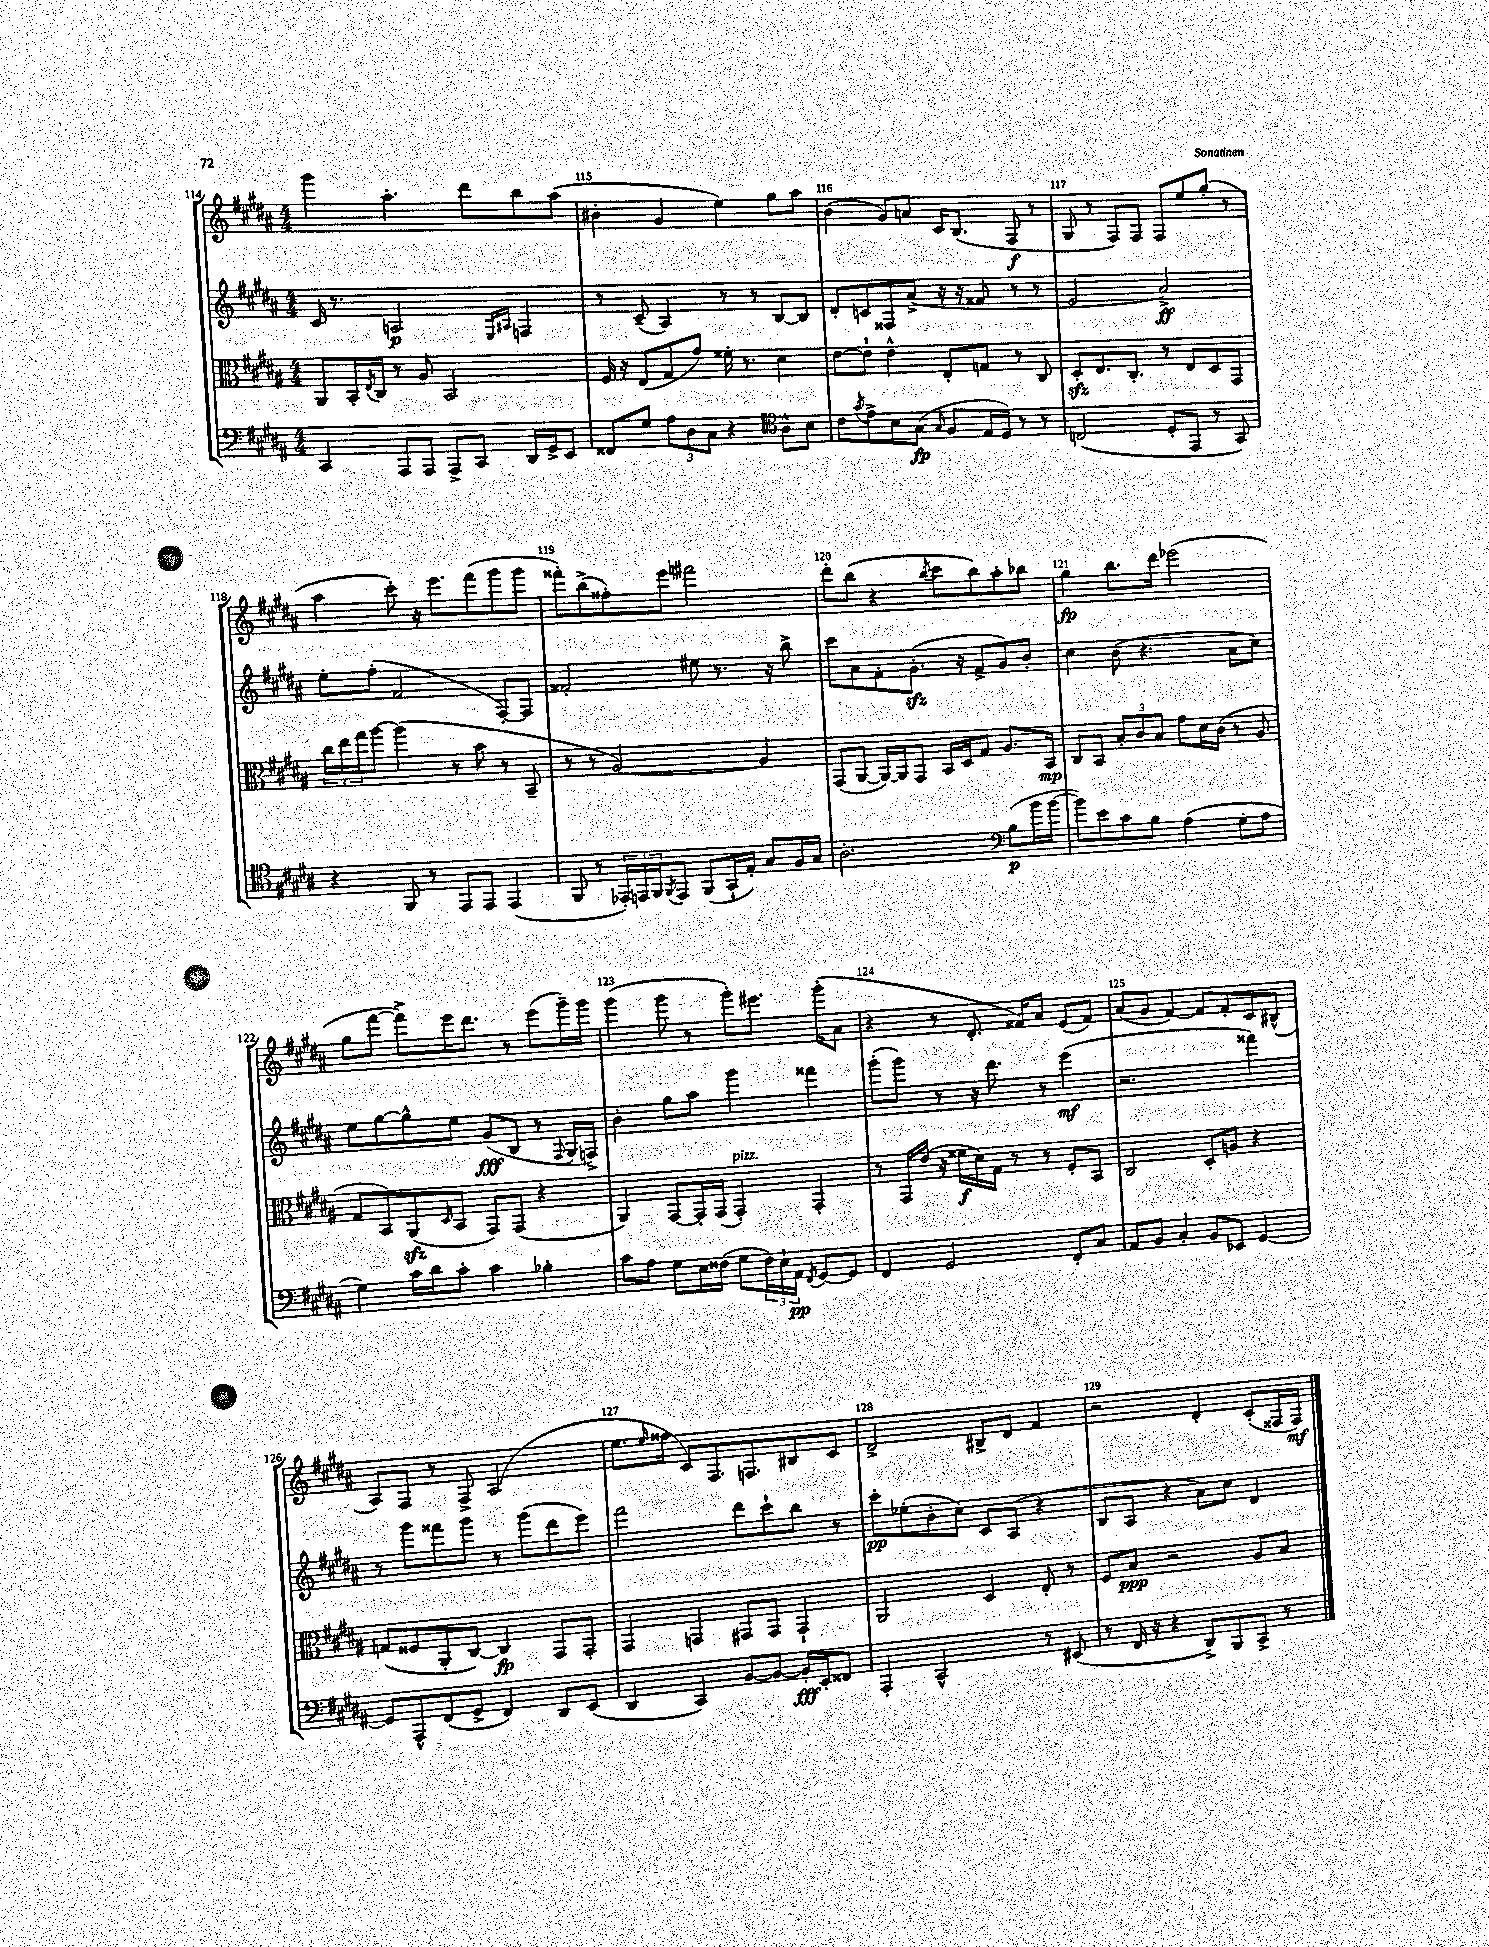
<<
\new StaffGroup <<
\new Staff = "s0" {
    \clef treble \key b \major \numericTimeSignature \time 4/4
    gis'''4 ais''4.-. dis'''8 b''8 ais''8( |
    bis'4-. gis'4 e''4) gis''8 ais''8 |
    b'4( gis'8) a'8 cis'16 b8.( fis8\f r8 |
    gis8 r8 fis8) fis8 fis8 e''8 gis''8-.( r8 |
    ais''4 cis'''8-.) r16 e'''8. fis'''8( gis'''8 gis'''8 |
    fisis'''8-.) b''8->( fisis''8-.) e'''8 fis'''2 |
    dis'''8-. b''8( r4 \acciaccatura { b''8 } cis'''8 b''8) ais''8-. bes''8 |
    gis''4\fp b''8. dis'''16 ees'''2( |
    gis''8 fis'''8~ fis'''8->) e'''16 dis'''8. r8 e'''8( gis'''16--) gis'''16 |
    gis'''4( gis'''8 r8 gis'''8-.) eis'''8. gis'''16-.( ais'8 |
    r4 r8 dis'8.-. fisis'16) ais'8 e'8( fisis'8) |
    ais'8( gis'8 fis'4~) fis'8 fis'8-. cis'8 bis8-^( |
    ais8) fis8 r8 fis8-> ais2( |
    e''8. \grace { e''16 } fisis''16 cis'8) fis8. f8. bis8 cis'8 |
    dis'2-> bis8-> dis'8 fis'4 |
    r2 dis'4-. cis'8-.( fisis16 fisis16\mf) \bar "|." |
}
\new Staff = "s1" {
    \clef treble \key b \major \numericTimeSignature \time 4/4
    cis'16 r8. a2\p \grace { e16 ais16 } f4 |
    r8 cis'8--( ais4) r8 r8 b8~ b8 |
    dis'8-. c'8 fisis8 ais'8->( r16 r16 fisis'8 r8 r8 |
    e'2 ais'2->\ff) |
    e''8-. fis''8-.( fis'2 fis8~-.) fis8 |
    fisis'2-. eis''8 r8. r16 b''8-> |
    cis'''8 ais'8 fis'8-. gis'8.-.\sfz( r16 fis'8-> gis'8) b'8-. |
    cis''4 b'8( r4. ais'8 cis''8) |
    e''8 gis''8~ gis''8-^ e''8 gis'8\fff( b8 r8 \appoggiatura { fis8 } gis16 f16->) |
    b'4-. gis''8 ais''8 gis'''4 fisis'''4 |
    gis'''8-.( gis'''8) r8 r16 dis'''8. r8 e'''4\mf( |
    r2. fisis'''4) |
    r8 gis'''8 fisis'''8 gis'''8 r8 gis'''8( dis'''8 e'''8) |
    fis'''2 dis'''8 cis'''8-! b''8 r8 |
    cis'''8-.\pp ees''8-.( b'8-. cis''8) cis'8 ais8( r4 |
    b8 ais8 r4 ais'8) cis''8 dis'4 \bar "|." |
}
\new Staff = "s2" {
    \clef alto \key b \major \numericTimeSignature \time 4/4
    ais,8 b,16-. \acciaccatura { e8 } cis16 r8 ais8 b,2 |
    fis16 r16 e8( gis8 gis'8) fisis'16-. r8. dis'4 |
    e'8~ e'8-! e'4-^ e8-. g8 r8 cis8 |
    dis8-.\sfz e8. cis8.-. r8 e8 dis8 gis,8 |
    \tuplet 3/2 { cis''16 e''16 gis''16 } ais''8~ ais''4( r8 b'8 r8 b,8-- |
    r8 r8 ais2~) ais4 |
    gis,8( ais,8~ ais,16~) ais,16 gis,8 b,16 dis16 gis8 ais8. b,16\mp |
    cis8 b,8 \tuplet 3/2 { b8-. cis'8 b8 } gis'8 dis'16 cis'16( r8 ais8 |
    gis8 b,8) ais,8\sfz( \grace { dis16 } b,8 gis,8) gis,8( r4 |
    ais,4) gis,8~ gis,16-. gis,16( gis,4-.^\markup { \italic "pizz." }) gis,4-. |
    r8 gis,16 e'16( r16 fisis'16\f dis'16) gis16 r8 r8 fis8-. b,8 |
    cis2 dis8-. a8 r4 |
    g8( fisis8 ais,8-. cis8~) cis4\fp gis,8 gis,8-. |
    gis,4 g,4 gis,8 gis,8 gis,4-! |
    ais,2 dis4 e8-. r8 |
    fis8 b8\ppp r2 ais8 b8 \bar "|." |
}
\new Staff = "s3" {
    \clef bass \key b \major \numericTimeSignature \time 4/4
    cis,4 ais,,8 ais,,8 ais,,8-> cis,8 dis,16 gis,16-> e,8 |
    fisis,8 gis8 \tuplet 3/2 { ais8 dis8 cis8 } r4 \clef tenor ais8-^ b8 |
    cis'8 \acciaccatura { gis'8 } e'8-> b8 gis8\fp( \grace { gis16 } fis8 e16 dis16) r8 r8 |
    c2( dis8-. e,8 r8 gis,8) |
    r4 fis,8 r8 e,8 e,8 e,4( |
    fis,8 r8 \tuplet 3/2 { ees,16-.) e,16 fis,16 } \acciaccatura { fis,8 } e,8 fis,8( gis,16-! e16-.) gis8 fis16 gis16 |
    ais2.-. \clef bass b8\p( b'16 b'16~ |
    b'8) e'8 cis'8 b8 ais4( gis8-. ais8 |
    gis4) cis'16 dis'16 cis'8-. cis'4 bes4-. |
    cis'8 ais8 gis8 e16 fisis16( gis8 \tuplet 3/2 { fisis16) e16-! ais,16\pp } \acciaccatura { fis,8 } gis,8~ gis,8 |
    fis,4 gis,2 fis,8-. cis8 |
    ais,8 b,8 cis4-. b,8 ees,8 gis,4~ |
    gis,8 ais,,8-^ fis,8( gis,8-> fis,4) dis,8 e,8( |
    dis,4 cis,4) b,8~ b,8~ b,16-.\fff e,16-. fisis,8 |
    ais,,4-. cis,2-^ r8 eis,8( |
    r8 fis,16 r16 r4 dis,8->) b,,8 cis,8-> r8 \bar "|." |
}
>>
>>
\layout { \context { \Score currentBarNumber = #114 \override BarNumber.break-visibility = ##(#f #t #t) barNumberVisibility = #all-bar-numbers-visible } }
